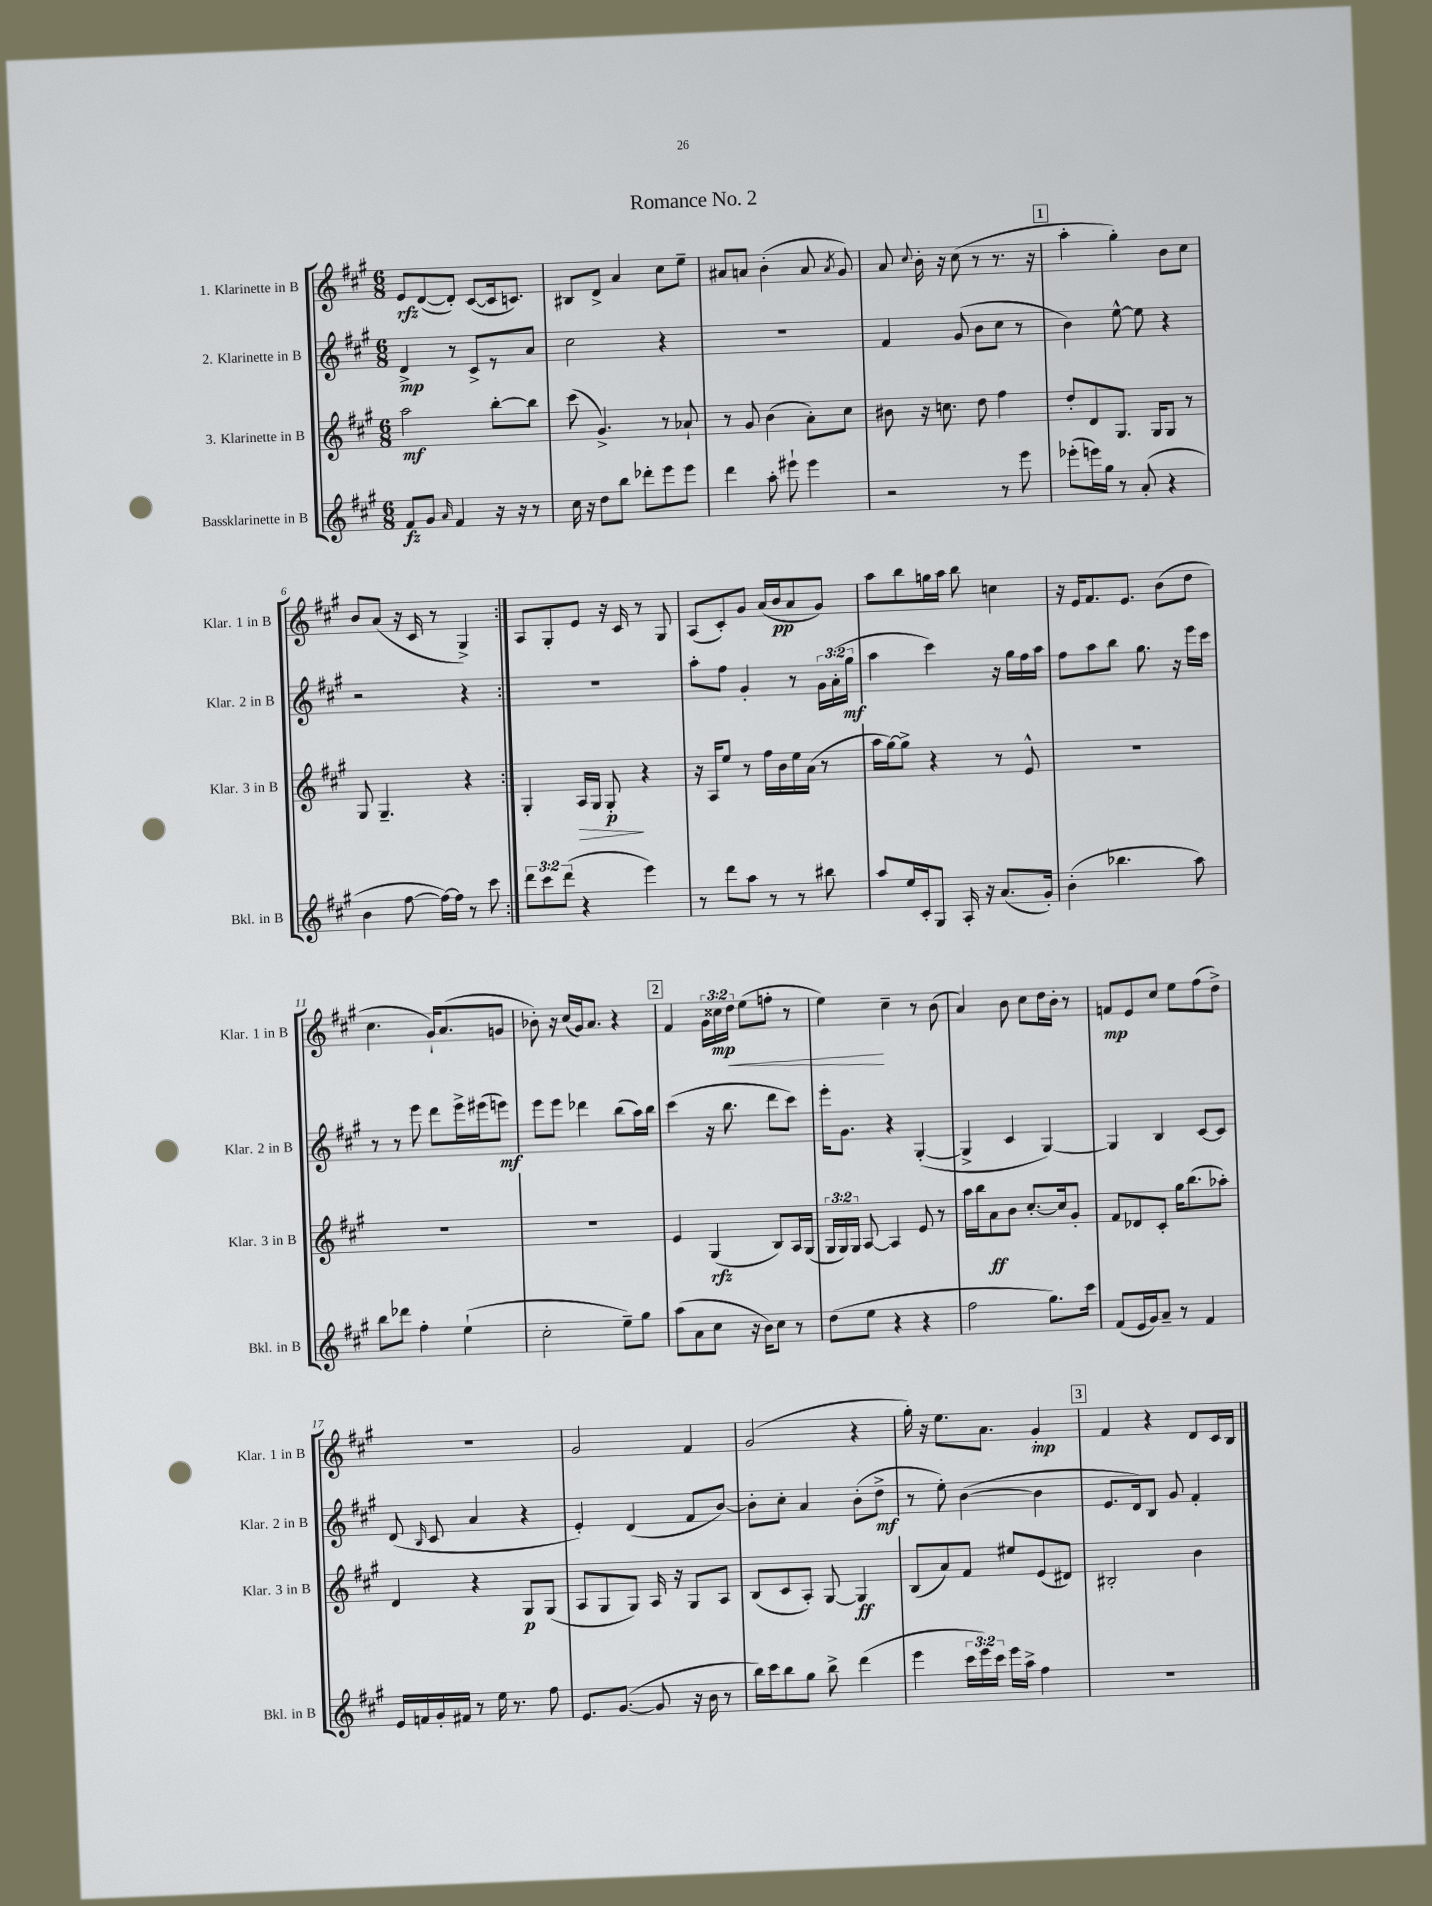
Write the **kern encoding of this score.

**kern	**kern	**kern	**kern
*staff4	*staff3	*staff2	*staff1
*clefG2	*clefG2	*clefG2	*clefG2
*k[f#c#g#]	*k[f#c#g#]	*k[f#c#g#]	*k[f#c#g#]
*M6/8	*M6/8	*M6/8	*M6/8
8f#	2aa	4d^	8e
8g#	.	.	([8d
16qqa	.	.	.
4f#	.	8r	8d'])
.	.	8c#^	([8c#
16r	[8bb'	8r	16c#]
16r	.	.	8.c)
8r	8bb]	8a	.
=	=	=	=
16cc#	(8ccc#	2cc#	8B#
16r	.	.	.
8dd	4.g#^)	.	8d^
8bb	.	.	4a
8ddd-'	.	.	.
8eee	8r	4r	8cc#
8eee	8a-`	.	8ee~
=	=	=	=
4ddd	8r	2.r	8a#
.	8g#	.	8a
8aa'	(4b	.	(4b'
8eee#`	.	.	.
4eee#	8a')	.	8a
.	.	.	8qa
.	8cc#	.	8g#)
=	=	=	=
2r	8b#	4f#	8a
.	.	.	8qqcc#
.	16r	.	16b'
.	8.cc	.	16r
.	.	(8g#	(8cc#
.	8dd	8b	8r
8r	4ff#	8cc#	8.r
8eee	.	8r	.
.	.	.	16r
=	=	=	=
(8eee-'	8dd'	4b)	4aa'
16eee)	8d	.	.
16gg#	.	.	.
8r	8.G#	[8ee^^	4gg#')
(8a'	.	8ee]	.
.	16G#	.	.
4r	8G#	4r	8b
.	8r	.	8cc#
=	=	=	=
4b	8G#	2r	8b
.	4.G#~	.	(8a
[8ff#	.	.	16r
.	.	.	16c#
16ff#_)	.	.	8r
16ff#]	.	.	.
8r	4r	4r	4G#^)
8ccc#	.	.	.
=:|!	=:|!	=:|!	=:|!
12ddd	4G#'	2.r	8A
12ccc#	.	.	.
.	.	.	8G#'
(12ddd	.	.	.
4r	16A	.	8e
.	16G#	.	.
.	8G#'	.	16r
.	.	.	16c#
4eee)	4r	.	8r
.	.	.	8G#
=	=	=	=
8r	16r	8aa'	(8A
.	16A	.	.
8ddd	8ee	8ff#	8c#')
8aa	8r	4g#'	8g#
8r	16ff#	.	(16a
.	16b	.	16b
8r	16ee	8r	8a
.	(16a	.	.
8bb#	8r	24g#	8g#)
.	.	(24a'	.
.	.	24gg#	.
=	=	=	=
8aa	16aa	4aa	8aa
.	[16gg#)	.	.
16ee	8gg#^]	.	8bb
16c#'	.	.	.
8G#	4r	4ccc#)	16gg
.	.	.	16aa
16A'	.	.	8bb
16r	.	.	.
(8.a	8r	16r	4cc
.	.	16gg#	.
.	8e^^	16ff#	.
16g#')	.	16aa	.
=	=	=	=
(4b'	2.r	8ff#	16r
.	.	.	16e
.	.	8aa	8.f#
4.bb-	.	8bb	.
.	.	.	8.e
.	.	8.gg#	.
.	.	.	(8b
.	.	16r	.
8aa)	.	16eee	8dd
.	.	16ccc#	.
=	=	=	=
8bb	2.r	8r	4.cc#
8ddd-	.	8r	.
4ff#'	.	8eee	.
.	.	8ddd	16g#`)
.	.	.	(8.a
(4ee`	.	16eee^	.
.	.	(16eee#	.
.	.	8eee)	8g
=	=	=	=
2cc#'	2.r	8eee	8b-')
.	.	8eee	16r
.	.	.	(16cc#
.	.	4ddd-	16g#)
.	.	.	8.a
8ee~)	.	(8bb	4r
8gg#	.	16aa)	.
.	.	16bb	.
=	=	=	=
(8aa	4e	(4ccc#	4f#
8a	.	.	.
8cc#	(4G#	16r	24g#
.	.	.	24cc##
.	.	8.bb	.
.	.	.	24dd
16r	.	.	(8ee
16b)	.	.	.
8cc#	8B)	8ddd	8ff'
8r	16A	8ccc#)	8r
.	(16G#	.	.
=	=	=	=
(8dd	24G#	16eee'	4ee)
.	24G#)	.	.
.	.	8.g#	.
.	24G#	.	.
8ee	[8A	.	.
4r	4A]	4r	4cc#~
4r	8e	([4G#'	8r
.	8r	.	(8b
=	=	=	=
2ff#	16aa	4G#^]	4a)
.	16bb	.	.
.	8a	.	.
.	8b	4c#	8b
.	[8.cc#'	.	8cc#
8.gg#)	.	[4G#)	16dd
.	16cc#]	.	16b'
.	8g#'	.	8r
16ccc#	.	.	.
=	=	=	=
(8f#	8f#	4G#]	8f
16e	8d-	.	8e
16g#)	.	.	.
8a~	8c#'	4B	8cc#
8r	16gg#	.	8ee
.	(8.bb	.	.
4f#	.	[8c#	(8ff#
.	8aa-')	8c#]	8dd^)
=	=	=	=
16e	4d	(8d	2.r
16f	.	.	.
.	.	16qqB	.
16g#'	.	8c#	.
16f#	.	.	.
8r	4r	4a	.
16ee	.	.	.
8.r	.	.	.
.	8G#	4r	.
8ff#	(8G#	.	.
=	=	=	=
8.e	8A	4e')	2g#
.	8G#	.	.
([8.g#	.	.	.
.	8G#)	(4d	.
8g#]	16A	.	.
.	16r	.	.
16r	8G#	8f#	4f#
16b	.	.	.
8r	8A	[8b)	.
=	=	=	=
16bb)	(8B	8b']	(2g#
16ccc#	.	.	.
8bb	8c#	8cc#'	.
8gg#	8A')	4a	.
8bb^	[8G#	.	.
(4ddd	4G#]	(8b'	4r
.	.	8dd^	.
=	=	=	=
4eee	(8B	8r	16gg#')
.	.	.	16r
.	8a)	8ee')	8.ee
24ccc#	8f#	([4b	.
24eee)	.	.	.
.	.	.	8.a
24ccc#	.	.	.
16eee	8ee#	.	.
16aa^	.	.	.
4ff#	(8e	4b]	4g#'
.	8d#)	.	.
=	=	=	=
2.r	2B#'	8.e	4f#
.	.	16d)	.
.	.	8B	4r
.	.	8g#	.
.	4b	4f#'	8d
.	.	.	16c#
.	.	.	16B
==	==	==	==
*-	*-	*-	*-
